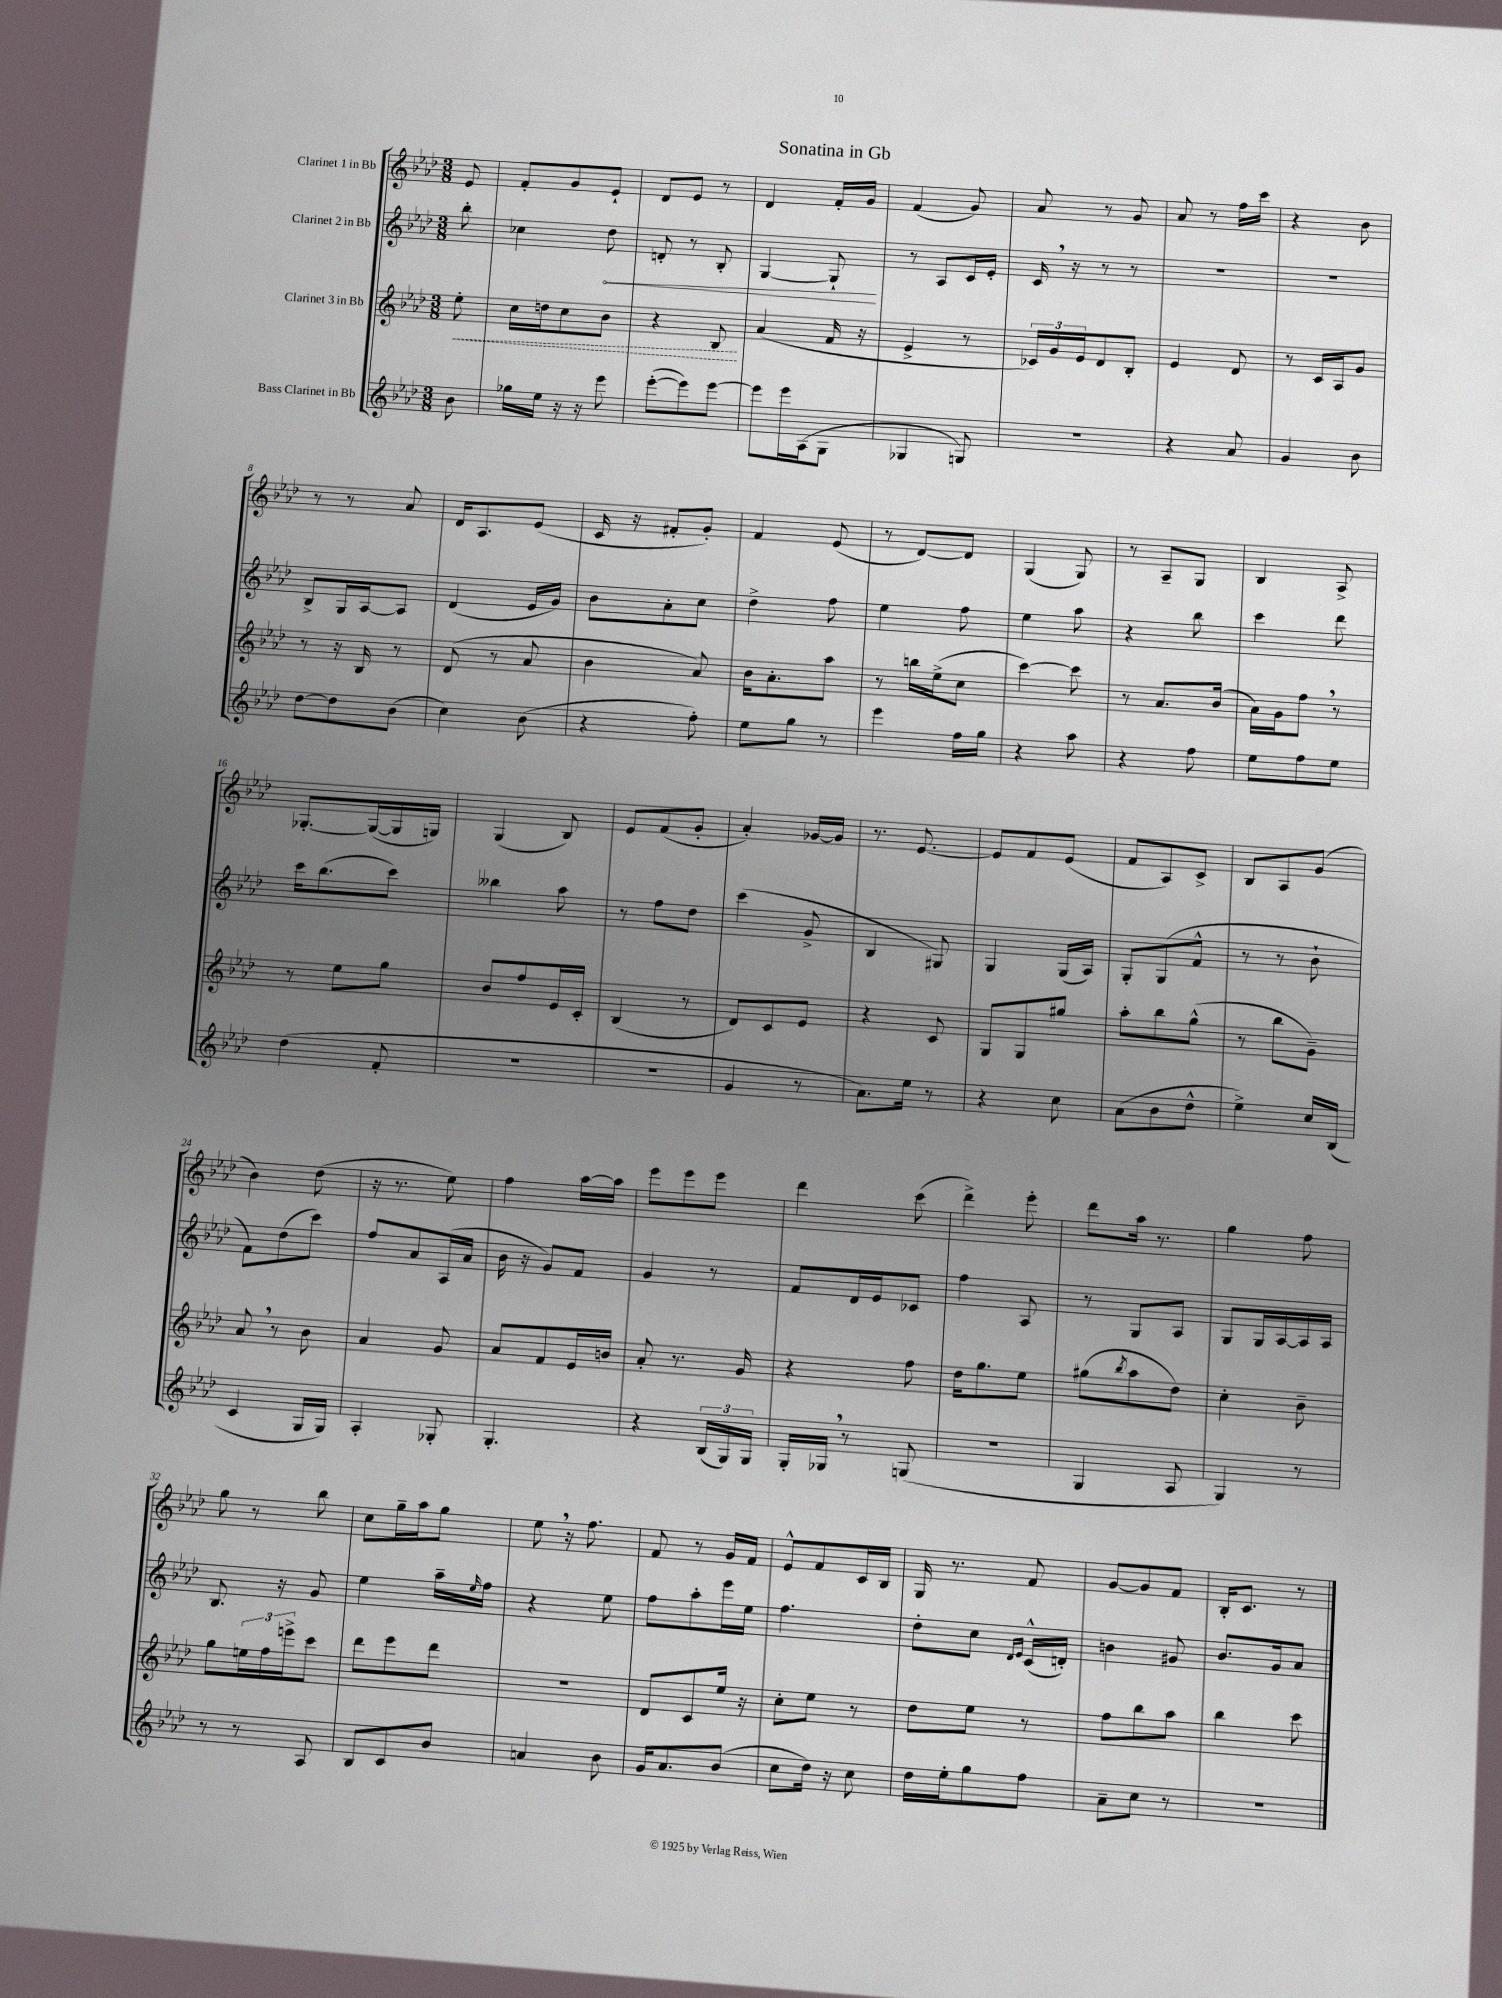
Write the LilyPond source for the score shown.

\header { title = "Sonatina in Gb" }
<<
\new StaffGroup <<
\new Staff = "s0" \with { instrumentName = "Clarinet 1 in Bb" } {
    \clef treble \key aes \major \numericTimeSignature \time 3/8 \partial 8
    ees'8 |
    f'8-. g'8 ees'8-! |
    des'8 ees'8 r8 |
    des'4 f'16-. g'16 |
    f'4( g'8) |
    aes'8 r8 g'8 |
    aes'8 r8 f''16 c'''16 |
    r4 bes'8 |
    r8 r8 aes'8 |
    des'16 aes8. ees'8( |
    c'16 r16 fis'8-. g'8-.) |
    f'4 ees'8( |
    r8 des'8~) des'8 |
    g4( g8) |
    r8 aes8-- g8 |
    bes4 aes8-> |
    ges8.~-. ges16~( ges16 g16) |
    g4( bes8) |
    ees'8 f'8( g'8-. |
    aes'4-.) ges'16~ ges'16 |
    r8. ees'8.~ |
    ees'8 f'8 ees'8( |
    f'8 aes8) c'8-> |
    bes8 aes8 g'8( |
    bes'4) des''8( |
    r16 r8. ees''8) |
    f''4 aes''16~ aes''16 |
    ees'''8 ees'''8 ees'''8 |
    des'''4 c'''8( |
    des'''4->) ees'''8-. |
    des'''8 aes''16 r8. |
    g''4 f''8 |
    g''8 r8 bes''8 |
    c''8 g''16-- aes''16 g''8 |
    ees''8 \breathe r16 f''8. |
    f'8 r8 g'16 f'16 |
    ees'8-^ f'8 c'16 bes16 |
    g16 r8. f'8 |
    g'8~ g'8 f'8 |
    bes16-. c'8. r8 \bar "|." |
}
\new Staff = "s1" \with { instrumentName = "Clarinet 2 in Bb" } {
    \clef treble \key aes \major \numericTimeSignature \time 3/8 \partial 8
    bes''8-. |
    ces''4 \once \override Hairpin.circled-tip = ##t des''8\< |
    d'8-. r8 bes8-. |
    g4~ g8-!\! |
    r8 aes8 c'16 ees'16-. |
    c'16 \breathe r16 r8 r8 |
    R4. |
    R4. |
    bes8-> g16 aes16~ aes8 |
    des'4( ees'16 g'16) |
    bes'8 aes'8-. c''8 |
    des''4-> f''8 |
    ees''4 f''8 |
    ees''4 aes''8 |
    r4 bes''8 |
    c'''4 des'''8 |
    c'''16 bes''8.( c'''8) |
    beses''4 aes''8 |
    r8 f''8 des''8 |
    c'''4( g'8-> |
    bes4 gis8) |
    g4 g16( aes16) |
    g8-. g8( f'8-^ |
    r8 r8 bes'8-! |
    f'8) des''8( c'''8) |
    f''8 aes'8 aes16( aes'16 |
    bes'16 r16 g'8) f'8 |
    g'4 r8 |
    f'8 des'16 ees'16 ces'8 |
    f''4 aes8 |
    r8 g8 aes8 |
    g8 g16 aes16~ aes16 aes16 |
    bes8. r16 g'8 |
    ees''4 aes''16-- \grace { ees''16 } f''16 |
    r4 ees''8 |
    f''8 aes''8-. ees'''16 ees''16 |
    f''4. |
    des''8-. c''8 \grace { des'16 ees'16 } c'16-^( d'16-.) |
    b'4 gis'8 |
    bes'8. g'16 aes'8 \bar "|." |
}
\new Staff = "s2" \with { instrumentName = "Clarinet 3 in Bb" } {
    \clef treble \key aes \major \numericTimeSignature \time 3/8 \partial 8
    \once \override Hairpin.style = #'dashed-line ees''8-.\< |
    c''16 d''16 c''8 bes'8 |
    r4 bes8\! |
    aes'4( f'16 r16 |
    ees'4-> r8 |
    \tuplet 3/2 { ces'16) g'16 ees'16 } des'8 bes8-. |
    ees'4 des'8 |
    r8 c'16 aes16 g'8 |
    r8 r16 bes16 r8 |
    des'8( r8 aes'8 |
    bes'4 aes'8) |
    bes'16 aes'8.-. aes''8 |
    r8 b''16 ees''16->( c''8 |
    c'''4~) c'''8 |
    r8 aes'8. bes'16( |
    aes'16) g'16 f''8 \breathe r8 |
    r8 ees''8 g''8 |
    bes'8 f''8 ees'16 c'16-. |
    bes4( r8 |
    des'8) c'8 ees'8 |
    r4 c'8 |
    g8 g8 gis''8 |
    aes''8-. bes''8 g''8-^( |
    r8 bes''8 g'8--) |
    aes'8 \breathe r8 bes'8 |
    aes'4 g'8 |
    aes'8 f'8 ees'16 b'16 |
    aes'8-. r8. g'16 |
    r4 f''8 |
    des''16 g''8. ees''8 |
    gis''8( \acciaccatura { bes''8 } aes''8 des''8) |
    c''4-. bes'8-- |
    g''8 \tuplet 3/2 { e''16 f''16 e'''16-> } c'''8 |
    des'''8 ees'''8 des'''8 |
    R4. |
    des'8 c'8 ees''16 r16 |
    c''8-. ees''8 r8 |
    des''8 ees''8 r8 |
    f''8 bes''8 aes''8 |
    bes''4 c'''8 \bar "|." |
}
\new Staff = "s3" \with { instrumentName = "Bass Clarinet in Bb" } {
    \clef treble \key aes \major \numericTimeSignature \time 3/8 \partial 8
    bes'8 |
    ges''16 ees''16 r16 r16 ees'''8 |
    ees'''8~-.( ees'''8) ees'''8~ |
    ees'''8 ees'''16 aes16( g8 |
    ges4 g8) |
    R4. |
    r4 aes'8 |
    g'4 bes'8 |
    des''8~ des''8 bes'8( |
    c''4) bes'8( |
    r4 f''8-.) |
    ees''8 g''8 r8 |
    ees'''4 f''16 g''16 |
    r4 aes''8 |
    r4 f''8 |
    ees''8 f''8 ees''8 |
    des''4( f'8-. |
    R4. |
    R4. |
    g'4 r8 |
    aes'8.) ees''16 r8 |
    r4 c''8 |
    aes'8( bes'8 des''8-^ |
    ees''4->) c''16 bes16( |
    c'4 g16 g16) |
    aes4-. ges8-. |
    g4.-. |
    r4 \tuplet 3/2 { bes16( g16) g16 } |
    g16-. ges16 \breathe r8 g8( |
    R4. |
    g4 aes8 |
    g4) r8 |
    r8 r8 aes8 |
    bes8 c'8 bes'8 |
    a'4 bes'8 |
    g'16 aes'8. bes'8( |
    c''8 des''16) r16 c''8 |
    des''16 ees''16-. g''8 f''8 |
    aes'8-- c''8 r8 |
    R4. \bar "|." |
}
>>
>>
